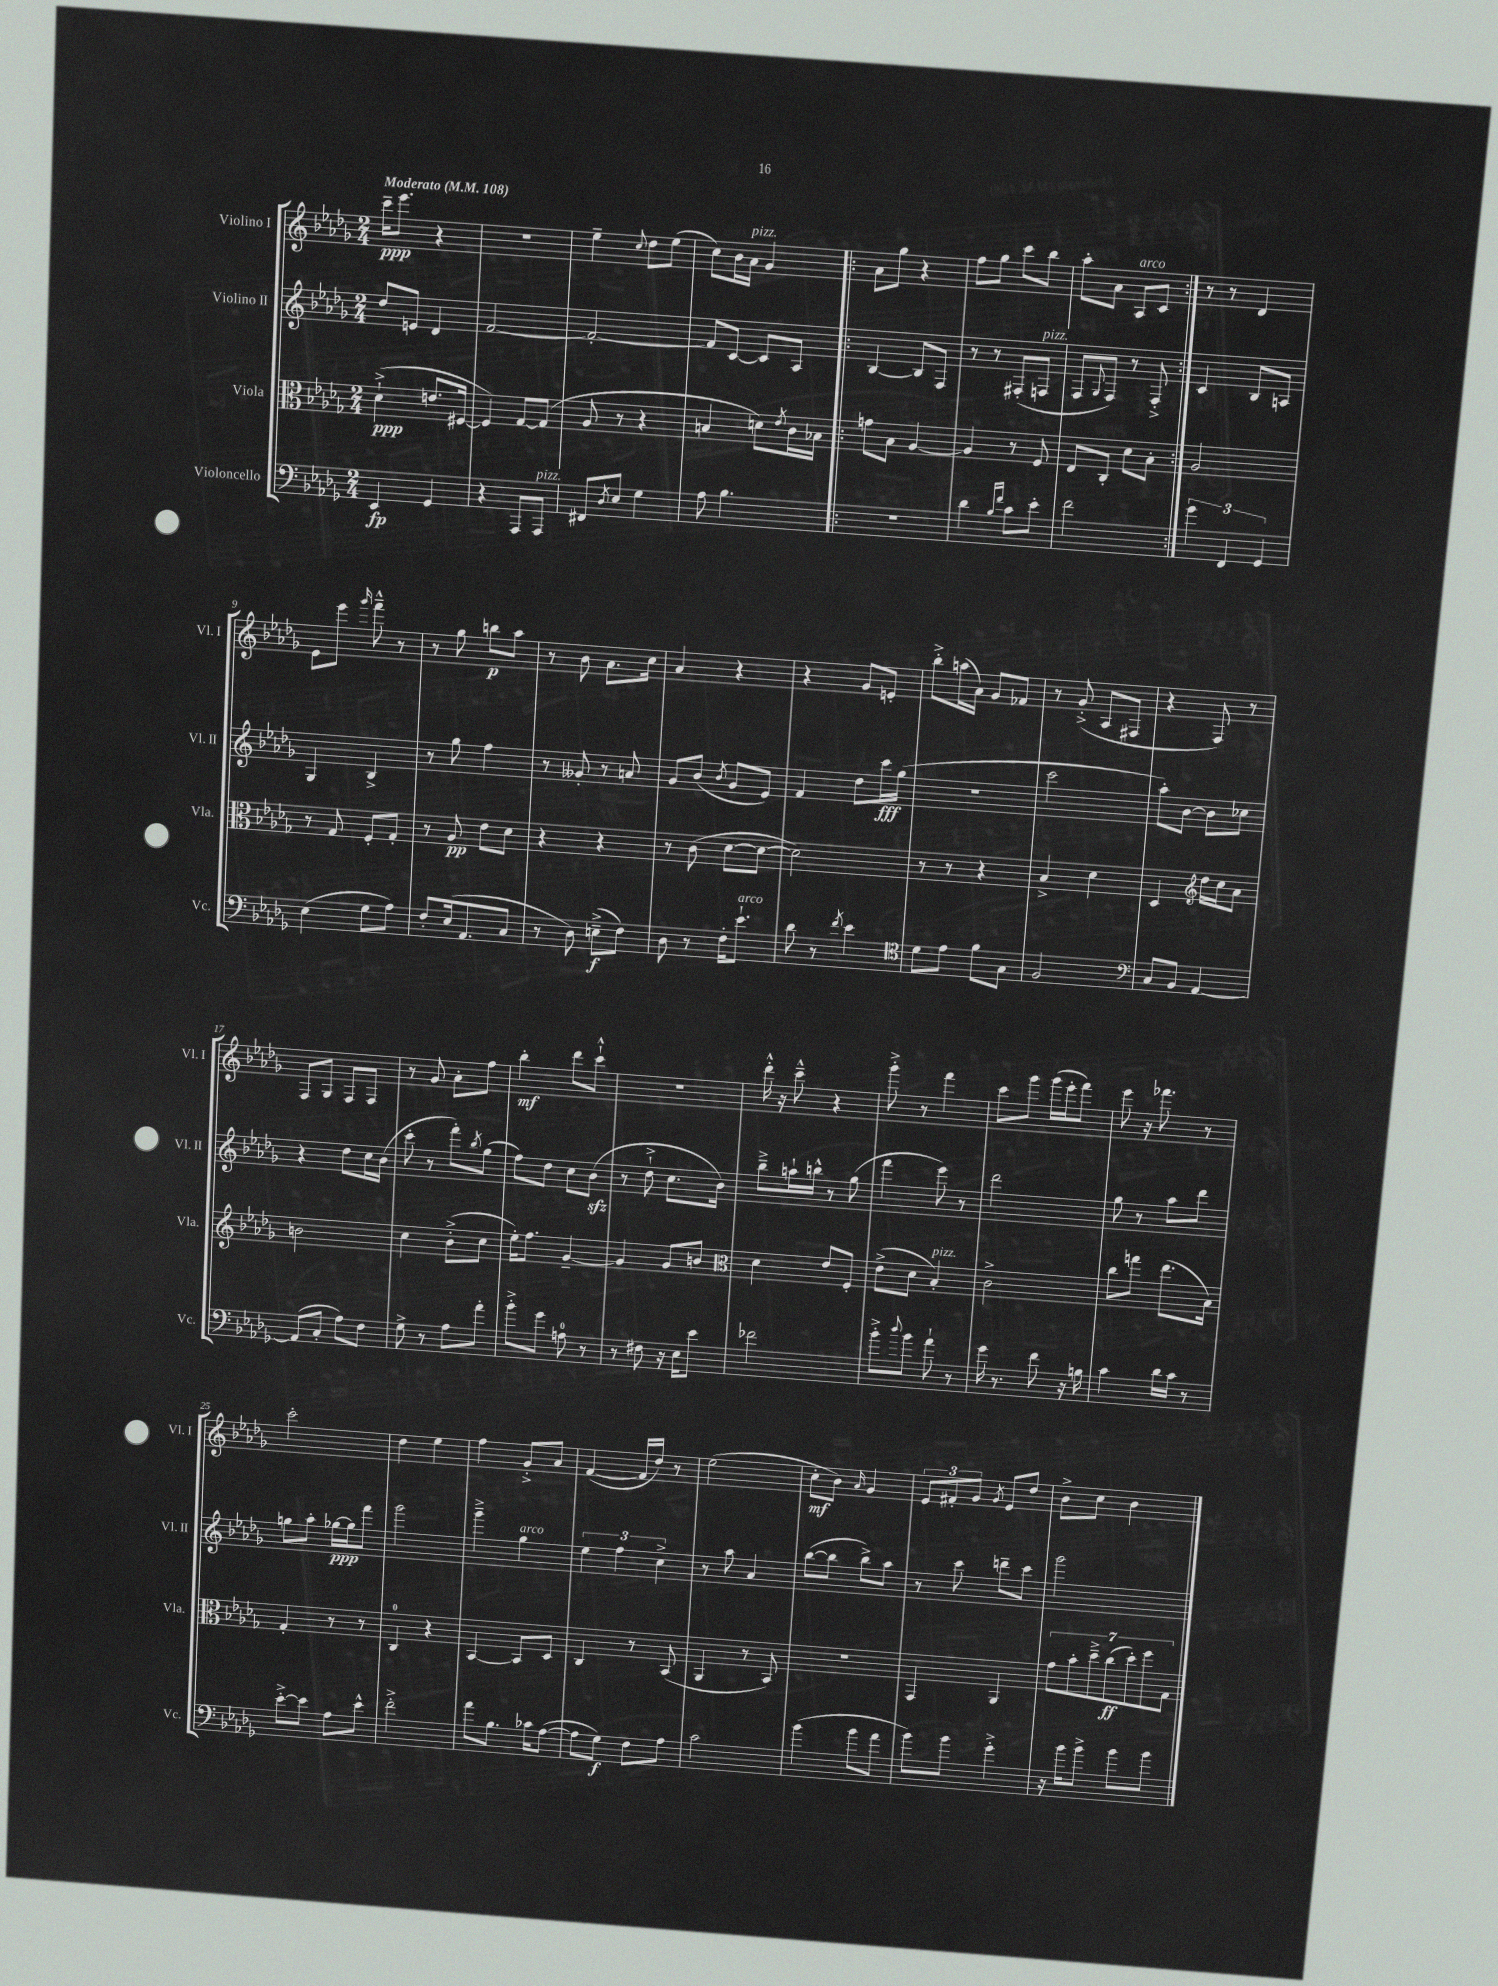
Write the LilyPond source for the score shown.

<<
\new StaffGroup <<
\new Staff = "s0" \with { instrumentName = "Violino I" shortInstrumentName = "Vl. I" } {
    \clef treble \key des \major \numericTimeSignature \time 2/4 \tempo "Moderato" 4 = 108
    c'''16--\ppp ees'''8. r4 |
    R2 |
    ees''4-- \appoggiatura { c''8 } des''8 ees''8( |
    c''8) bes'16 aes'16^\markup { \italic "pizz." } ges'4 |
    \repeat volta 2 { aes'8 ges''8 r4 |
    f''8 ges''8 c'''8 bes''8 |
    aes''8-. aes'8 aes8^\markup { \italic "arco" } c'8 | }
    r8 r8 des'4 |
    ees'8 ees'''8 \grace { ges'''16 } f'''8---^ r8 |
    r8 ges''8 b''8\p aes''8 |
    r8 bes'8 aes'8. c''16 |
    aes'4 r4 |
    r4 ges'8 e'8-. |
    bes''8-.-> a''16( aes'16) ges'8 fes'8 |
    r8 ges'8-.->( aes8 fis8 |
    r4 f8) r8 |
    f8 ges8 f8 f8 |
    r8 ges'8 aes'8-. f''8 |
    bes''4-.\mf des'''8 c'''8-!-^ |
    r2 |
    des'''16-.-^ r16 c'''8---^ r4 |
    ges'''8-.-> r8 f'''4 |
    c'''8 ges'''8 ges'''16( ees'''16-. f'''8) |
    ees'''8 r16 fes'''8. r8 |
    c'''2-. |
    des''4 ees''4 |
    f''4 ges'8-.-> aes'8 |
    f'4~( f'16 des''16) r8 |
    ees''2( |
    c''8-.\mf bes'8) \grace { aes'16 } ges'4 |
    \tuplet 3/2 { ees'8 fis'8-. ges'8 } \acciaccatura { ges'8 } ees'8 des''8 |
    bes'8-> c''8 bes'4 \bar "|." |
}
\new Staff = "s1" \with { instrumentName = "Violino II" shortInstrumentName = "Vl. II" } {
    \clef treble \key des \major \numericTimeSignature \time 2/4
    des''8 e'8 des'4 |
    f'2~ |
    f'2~-. |
    f'8 c'8~ c'8 aes8 |
    \repeat volta 2 { bes4~ bes8 f8 |
    r8 r8 fis8-.( f8^\markup { \italic "pizz." } |
    f8 \appoggiatura { ges8 } f8) r8 f8-.-> | }
    c'4 bes8 a8 |
    ges4 bes4-> |
    r8 ges''8 f''4 |
    r8 geses'8-. r8 a'8 |
    ges'8 bes'8( \acciaccatura { bes'8 } ges'8 ees'8) |
    f'4 des''8 c'''16\fff ges''16( |
    r2 |
    c'''2 |
    aes''8-.) bes'8~ bes'8 ces''8 |
    r4 des''8 c''16 bes'16( |
    c'''8-. r8 f'''8-.) \acciaccatura { bes''8 } ges''8( |
    f''8) des''8 c''8 bes'8\sfz( |
    r8 des''8-!-> c''8. bes'16) |
    bes''8---> a''16-! b''16-^ r8 ges''8( |
    f'''4 ees'''8) r8 |
    des'''2 |
    ges''8 r8 aes''8 des'''8 |
    g''8 aes''8-. ges''16~\ppp ges''16 f'''8 |
    ges'''2 |
    ges'''4---> ges''4^\markup { \italic "arco" } |
    \tuplet 3/2 { ees''4 f''4 c''4-> } |
    r8 aes''8 aes'4 |
    bes''8~( bes''8 bes''8->) aes''8 |
    r8 c'''8 d'''8-- c'''8 |
    ges'''2 \bar "|." |
}
\new Staff = "s2" \with { instrumentName = "Viola" shortInstrumentName = "Vla." } {
    \clef alto \key des \major \numericTimeSignature \time 2/4
    des'4-!->\ppp( e'8. fis16~ |
    fis4) ges8~ ges8( |
    aes8 r8 r4 |
    b4 d'8) \acciaccatura { ees'8 } c'16 bes16 |
    \repeat volta 2 { g'8 bes8 aes4~ |
    aes4 r8 f8 |
    ees8 c8-. des'8 bes8-. | }
    aes2 |
    r8 ges8 f8-. ges8-. |
    r8 aes8\pp ees'8 des'8 |
    r4 r4 |
    r8 c'8( des'8~ des'8~ |
    des'2) |
    r8 r8 r4 |
    bes4-> des'4 |
    des4 \clef treble des''16 c''16 aes'8 |
    b'2 |
    c''4 bes'8-.->( c''8 |
    ees''16-.) f''8. ges'4~-- |
    ges'4 ges'8 b'8 |
    \clef alto des'4 ees'8 f8-. |
    ees'8->( des'8 bes4-.^\markup { \italic "pizz." }) |
    c'2-> |
    c''8 g''8 ees''8.( bes16) |
    ges4-. r8 r8 |
    c4-0 r4 |
    bes,4~ bes,8 des8 |
    c4 r8 bes,8( |
    aes,4 r8 bes,8) |
    R2 |
    ges,4 aes,4 |
    \tuplet 7/4 { ges'8 bes'8-. des''8---> c''8\ff( des''8-.) f''8 ges8 } \bar "|." |
}
\new Staff = "s3" \with { instrumentName = "Violoncello" shortInstrumentName = "Vc." } {
    \clef bass \key des \major \numericTimeSignature \time 2/4
    ees,4\fp ges,4 |
    r4 aes,,8 aes,,8^\markup { \italic "pizz." } |
    fis,8 \acciaccatura { des8 } ees8 ges4 |
    aes8 bes4. |
    \repeat volta 2 { R2 |
    des'4 \grace { bes16 f'16 } c'8 ees'8-. |
    f'2 | }
    \tuplet 3/2 { ges'4 f,4 ges,4 } |
    ees4( ges8 aes8) |
    f8-. ees16( aes,8. c8 |
    r8 des8) e8--->\f( f8) |
    des8 r8 f16-. ees'8.-!^\markup { \italic "arco" } |
    des'8 r8 \acciaccatura { f'8 } ees'4 |
    \clef tenor des'8 ees'8 f'8 ges8 |
    f2 |
    \clef bass c8 bes,8 aes,4~ |
    aes,8( c8-. aes8) f8 |
    ges8-> r8 aes8 aes'8-. |
    bes'8-.-> ges'8 a8-0 r8 |
    r8 fis8 r16 ees16 ees'8 |
    fes'2 |
    bes'8-.-> \appoggiatura { des''8 } bes'8 aes'8-! r8 |
    ges'16 r8. f'8 r16 b16 |
    c'4 des'16 c'16 r8 |
    ees'8~-.-> ees'8 aes8 ees'8-^ |
    f'2-.-> |
    aes'8 bes8. ces'16 aes8~( |
    aes8 ges8\f) f8 aes8 |
    c'2 |
    bes'4( bes'8 aes'8 |
    bes'8) bes'8 ges'4-.-> |
    r16 bes'16 bes'8-> bes'8 bes'8 \bar "|." |
}
>>
>>
